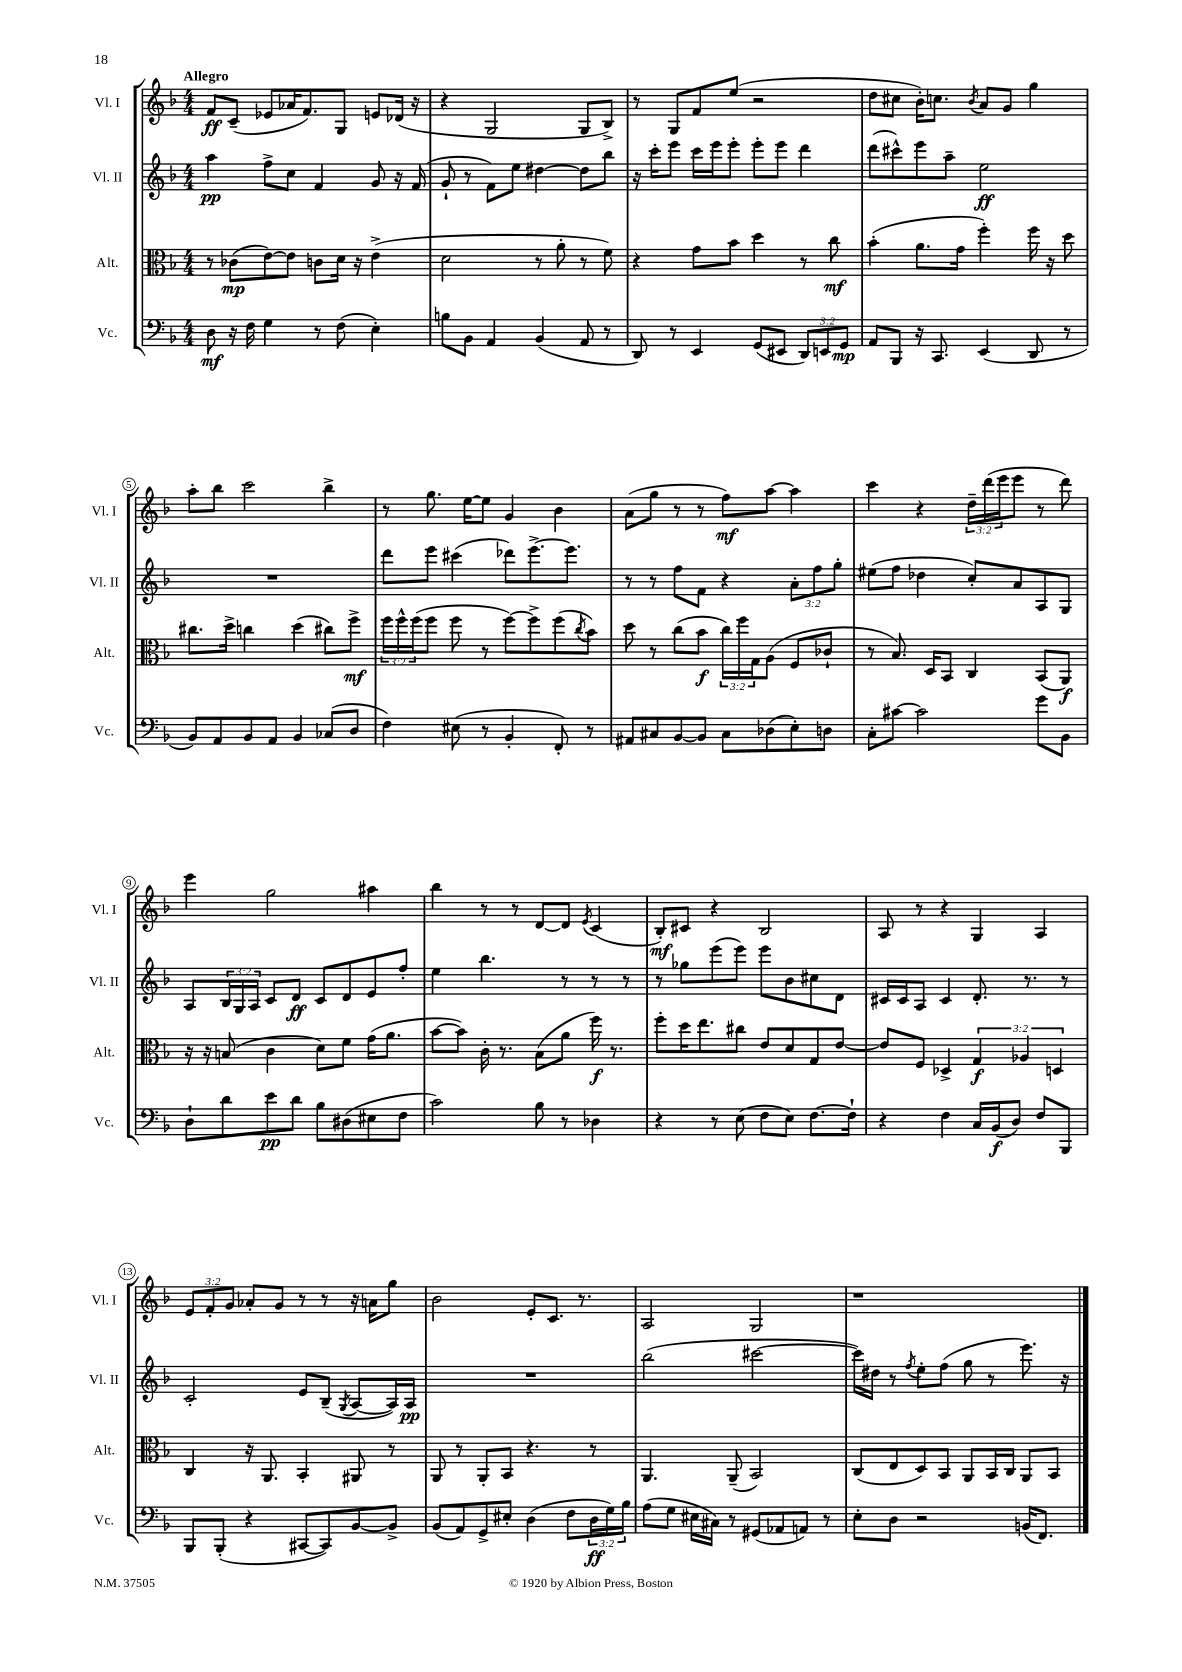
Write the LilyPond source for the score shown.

<<
\new StaffGroup <<
\new Staff = "s0" \with { instrumentName = "Vl. I" shortInstrumentName = "Vl. I" } {
    \clef treble \key f \major \numericTimeSignature \time 4/4 \override Staff.TupletNumber.text = #tuplet-number::calc-fraction-text \tempo "Allegro"
    f'8\ff c'8--( ees'8 aes'16 f'8.) g8 e'8 des'16( r16 |
    r4 g2 g8 bes8->) |
    r8 g8 f'8 e''8( r2 |
    d''8 cis''8 bes'16-.) c''8. \acciaccatura { bes'8 } a'8 g'8 g''4 |
    a''8-. bes''8 c'''2 bes''4-> |
    r8 g''8. e''16~ e''8 g'4 bes'4 |
    a'8( g''8 r8 r8 f''8\mf) a''8~ a''4 |
    c'''4 r4 \tuplet 3/2 { d''16-- d'''16( e'''16 } e'''8 r8 d'''8) |
    e'''4 g''2 ais''4 |
    bes''4 r8 r8 d'8~ d'8 \acciaccatura { e'8 } c'4( |
    bes8-.\mf) cis'8 r4 bes2 |
    a8 r8 r4 g4 a4 |
    \tuplet 3/2 { e'8 f'8-. g'8 } aes'8-. g'8 r8 r8 r16 a'16 g''8 |
    bes'2 e'8-. c'8. r8. |
    a2 g2 |
    r1 \bar "|." |
}
\new Staff = "s1" \with { instrumentName = "Vl. II" shortInstrumentName = "Vl. II" } {
    \clef treble \key f \major \numericTimeSignature \time 4/4 \override Staff.TupletNumber.text = #tuplet-number::calc-fraction-text
    a''4\pp f''8-> c''8 f'4 g'8 r16 f'16( |
    g'8-! r8 f'8) e''8 dis''4~ dis''8 bes''8 |
    r16 c'''16-. e'''8 c'''16 e'''16 e'''8-. e'''8-. e'''8 d'''4 |
    d'''8( cis'''8-^) e'''8 a''8-- e''2\ff |
    R1 |
    d'''8 e'''8 cis'''4( des'''8) e'''8.~-> e'''8. |
    r8 r8 f''8 f'8 r4 \tuplet 3/2 { a'8-. f''8 g''8-. } |
    eis''8( f''8 des''4 c''8-.) a'8 a8 g8 |
    a8 \tuplet 3/2 { bes16 g16 a16 } c'8 d'8\ff c'8 d'8 e'8 f''8-. |
    e''4 bes''4. r8 r8 r8 |
    r8 ges''8 e'''8( e'''8) e'''8 bes'8 cis''8 d'8 |
    cis'16 cis'16 a8 cis'4 d'8.-. r8. r8 |
    c'2-. e'8 bes8--( \acciaccatura { g8 } a8~ a16) a16\pp |
    R1 |
    bes''2( cis'''2~ |
    cis'''16) dis''16 r8 \acciaccatura { f''8 } e''8-. f''8( g''8 r8 e'''8.) r16 \bar "|." |
}
\new Staff = "s2" \with { instrumentName = "Alt." shortInstrumentName = "Alt." } {
    \clef alto \key f \major \numericTimeSignature \time 4/4 \override Staff.TupletNumber.text = #tuplet-number::calc-fraction-text
    r8 ces'8\mp( e'8~) e'8 c'8 d'16 r16 e'4->( |
    d'2 r8 a'8-. r8 f'8) |
    r4 g'8 bes'8 d''4 r8 c''8\mf |
    bes'4-.( a'8. g'16 f''4-.) f''16 r16 d''8 |
    cis''8. d''16-> c''4 d''4( cis''8) f''8->\mf |
    \tuplet 3/2 { f''16 f''16-^ f''16( } f''8 f''8 r8 f''8~) f''8-> f''8( \acciaccatura { c''8 } bes'8) |
    d''8 r8 c''8( bes'8\f \tuplet 3/2 { c''16) f''16 g16 } a8( f8 ces'8-! |
    r8 bes8.) d16 bes,8 c4 bes,8( a,8\f) |
    r16 r16 b8( c'4 d'8) f'8 g'16( a'8. |
    bes'8~ bes'8) c'16-. r8. bes8( a'8 f''16\f) r8. |
    f''8-. d''16 e''8. cis''8 e'8 d'8 g8 e'8~ |
    e'8 f8 des4-> \tuplet 3/2 { g4\f aes4 d4 } |
    c4 r16 a,8. bes,4-. ais,8 r8 |
    a,8 r8 a,8-. bes,8 r4. r8 |
    a,4. a,8--( bes,2) |
    c8( e8 d8) bes,8 a,8 bes,16 c16 a,8 bes,8 \bar "|." |
}
\new Staff = "s3" \with { instrumentName = "Vc." shortInstrumentName = "Vc." } {
    \clef bass \key f \major \numericTimeSignature \time 4/4 \override Staff.TupletNumber.text = #tuplet-number::calc-fraction-text
    d8\mf r16 f16 g4 r8 f8( e4-.) |
    b8 bes,8 a,4 bes,4( a,8 r8 |
    d,8) r8 e,4 g,8( eis,8 \tuplet 3/2 { d,8) e,8 g,8\mp } |
    a,8 bes,,8 r16 c,8. e,4( d,8 r8 |
    bes,8) a,8 bes,8 a,8 bes,4 ces8( d8 |
    f4) eis8( r8 bes,4-. f,8-.) r8 |
    ais,8 cis8 bes,8~ bes,8 cis8 des8( e8-.) d8 |
    c8-. cis'8~ cis'2 g'8 bes,8 |
    d8-! d'8 e'8\pp d'8 bes8 dis8( eis8 f8 |
    c'2) bes8 r8 des4 |
    r4 r8 e8( f8 e8) f8.~ f16-! |
    r4 f4 c16 bes,16\f( d8) f8 bes,,8 |
    bes,,8 bes,,8-.( r4 cis,8~ cis,8) bes,8~ bes,8-> |
    bes,8( a,8) g,8-> eis8-. d4( f8 \tuplet 3/2 { d16\ff g16) bes16 } |
    a8( g8 eis16 cis16) r8 gis,8( aes,8 a,8) r8 |
    e8-. d8 r2 b,16( f,8.) \bar "|." |
}
>>
>>
\layout { \context { \Score \override BarNumber.stencil = #(make-stencil-circler 0.1 0.3 ly:text-interface::print) } }
